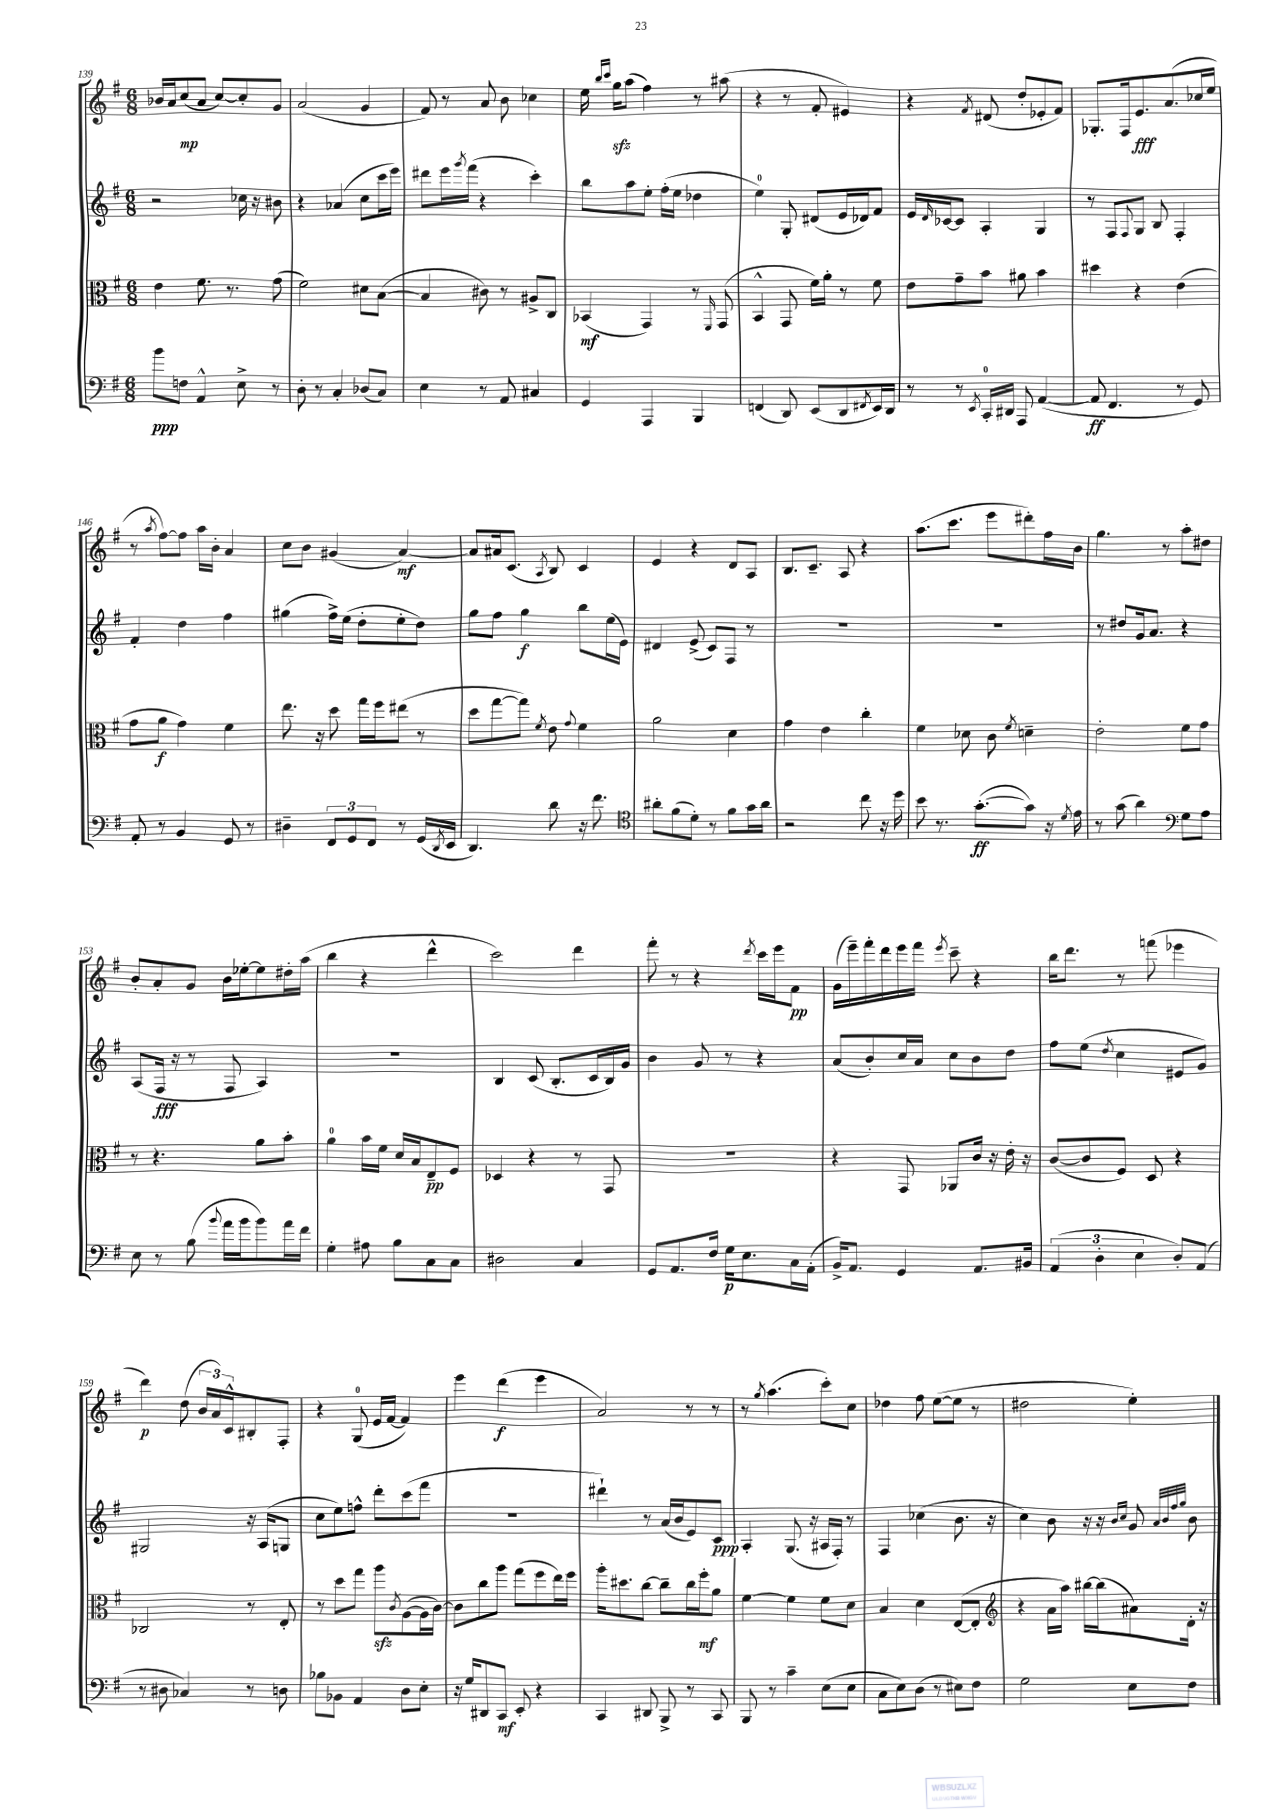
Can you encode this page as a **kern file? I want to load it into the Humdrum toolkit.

**kern	**kern	**kern	**kern
*staff4	*staff3	*staff2	*staff1
*clefF4	*clefC3	*clefG2	*clefG2
*k[f#]	*k[f#]	*k[f#]	*k[f#]
*M6/8	*M6/8	*M6/8	*M6/8
8b	4e	2r	16b-
.	.	.	16a
8F	.	.	(8cc
4AA^^	8.f#	.	8a
.	.	.	[8cc)
.	8.r	.	.
8E^	.	16cc-	8cc']
.	.	16r	.
8r	(8g	8b#	8g
=	=	=	=
8D'	2f#)	4r	(2a
8r	.	.	.
4C'	.	(4a-	.
(8D-	8d#	8cc	4g
8C)	([8B	16ccc	.
.	.	16eee)	.
=	=	=	=
4E	4B]	8ddd#	8f#)
.	.	16eee	8r
.	.	8qggg	.
.	.	(16fff#	.
8r	8c#)	4r	8a
8AA	8r	.	8b
4C#	8A#^	4ccc')	4cc-
.	8C	.	.
=	=	=	=
4GG	(4BB-	8bb	16ee
.	.	.	16qqbb
.	.	.	16qqccc
.	.	.	16gg
.	.	8aa	(8aa
4AAA	4GG)	8ee'	4ff#)
.	.	(16ff#'	.
.	.	16ee	.
4BBB	8r	4dd-	8r
.	16qqFF#	.	.
.	(8GG	.	(8aa#
=	=	=	=
(4FF	4BB^^	4ee)	4r
8DD)	8GG	8G'	8r
(8EE	16f#)	(8d#	8f#'
.	16a'	.	.
8DD	8r	16e	4e#)
.	.	16d-)	.
8qFF#	.	.	.
16EE)	8f#	8f#	.
16DD	.	.	.
=	=	=	=
8r	8e	16e	4r
.	.	16qqd	.
.	.	[16c-	.
8r	8g~	8c-]	.
8qEE	.	.	8qf#
16CC'	8b	4A'	(8d#
16DD#	.	.	.
8AAA	8a#	.	8dd'
([4AA	4b	4G	8e-'
.	.	.	8f#)
=	=	=	=
8AA]	4dd#	8r	8.G-'
4.FF#	.	8F#	.
.	.	.	16F#
.	.	8qqF#	.
.	4r	8G	8.e
.	.	8B	.
.	.	.	(8.a
8r	(4e	4F#'	.
8GG)	.	.	16cc-
.	.	.	16ee
=	=	=	=
8AA'	8g	4f#'	8r
.	.	.	8qaa
8r	8a	.	[8ff#)
4BB	4g)	4dd	8ff#]
.	.	.	16aa
.	.	.	16b'
8GG	4f#	4ff#	4a
8r	.	.	.
=	=	=	=
4D#~	8.ee	(4gg#	8cc
.	.	.	8b
.	16r	.	.
12FF#	8dd	16ff#^)	(4g#
.	.	(16ee	.
12GG	.	.	.
.	16gg	8dd'	.
12FF#	.	.	.
.	16ff#	.	.
8r	(8ee#	8ee'	[4a)
(16GG	8r	8dd)	.
8qDD	.	.	.
16EE	.	.	.
=	=	=	=
4.DD)	8dd	8gg	8a]
.	[8gg	8ff#	16a#
.	.	.	(8.c
.	8gg])	4gg	.
.	8qf#	.	8qA
8d	8e	.	8B)
.	8qqg	.	.
16r	4f#	8bb	4c
8.f#	.	.	.
.	.	(16ee	.
.	.	16e)	.
=	=	=	=
*clefC4	*	*	*
8a#'	2a	4d#	4e
(8f#	.	.	.
8d')	.	(8e^	4r
8r	.	8c)	.
8f#	4d	8F#	8d
16g	.	8r	8A
16a#	.	.	.
=	=	=	=
2r	4g	2.r	8.B
.	.	.	8.c~
.	4e	.	.
.	.	.	8A
8cc	4cc'	.	4r
16r	.	.	.
16dd	.	.	.
=	=	=	=
8b	4f#	2.r	(8.aa
8.r	.	.	.
.	.	.	8.ccc
.	8d-	.	.
([8.g'	.	.	.
.	8c	.	8eee
.	8qf#	.	.
8g])	4d~	.	8ddd#')
16r	.	.	16ff#
8qd	.	.	.
16e	.	.	16b
=	=	=	=
8r	2e'	8r	4.gg
(8g	.	8dd#	.
4a)	.	16g	.
.	.	8.a	.
.	.	.	8r
*clefF4	*	*	*
8G	8f#	4r	8aa'
8A	8g	.	8dd#
=	=	=	=
8E	8r	(8A	8b'
8r	4.r	16F#	8a'
.	.	16r	.
(8B	.	8r	8g
8qqb	.	.	.
16a	.	8F#	16b
16b	.	.	[16ee-'
8b)	8a	4A)	8ee-]
16a	8b'	.	16dd#'
16f#	.	.	(16aa
=	=	=	=
4G'	4a	2.r	4bb
8A#	16b	.	4r
.	16f#	.	.
8B	16d	.	.
.	16B	.	.
8C	8E~	.	4ddd^^
8C	8F#	.	.
=	=	=	=
2D#	4D-	4B	2ccc)
.	4r	(8c	.
.	.	8.B'	.
4C	8r	.	4ddd
.	.	16c	.
.	8GG	16B)	.
.	.	16g	.
=	=	=	=
8GG	2.r	4b	8fff#'
8.AA	.	.	8r
.	.	8g	4r
16F#	.	.	.
16G	.	8r	.
8.E	.	.	.
.	.	.	8qddd
.	.	4r	16ccc
.	.	.	16eee
16C	.	.	8f#
(16AA'	.	.	.
=	=	=	=
16BB^)	4r	(8a	(16g
8.AA	.	.	16eee~)
.	.	8b')	16fff#'
.	.	.	16ddd
4GG	8GG	16cc	16eee
.	.	16a	16fff#
.	.	.	8qeee
.	8AA-	8cc	8ccc~
8.AA	16c	8b	4r
.	16r	.	.
.	16e'	8dd	.
16BB#	16r	.	.
=	=	=	=
(6AA	([8c	8ff#	16bb
.	.	.	8.ddd
.	8c]	(8ee	.
6D'	.	.	.
.	.	8qdd	.
.	8F#)	4cc	8r
6E	.	.	.
.	8D	.	(8fff
8D')	4r	8e#	4eee-
(8AA	.	8g)	.
=	=	=	=
8r	2C-	2G#	4ddd)
8D#	.	.	.
4C-)	.	.	(8dd
.	.	.	24b
.	.	.	24a)
.	.	.	24c^^
8r	8r	16r	8B#'
.	.	(16A	.
8D	8E'	8G	8F#'
=	=	=	=
8B-	8r	8cc	4r
8BB-	8dd	8ee)	.
4AA	8gg	8ff^^	(8G
.	8aa	8ddd'	16e
.	.	.	[16f#
.	8qc	.	.
8D	([8A	(8ccc	4f#])
8E'	16A]	8fff#	.
.	[16c)	.	.
=	=	=	=
16r	8c]	2.r	4eee
16G	.	.	.
8DD#	8cc	.	.
8CC	8aa	.	(4ddd
8EE'	(8gg	.	.
4r	8ff#	.	4eee
.	16ee)	.	.
.	16ff#	.	.
=	=	=	=
4CC	16aa'	4ddd#`)	2a)
.	8.dd#	.	.
8DD#	[8cc	8r	.
8BBB^	8cc~]	(16a	.
.	.	16b	.
8r	16cc	8e)	8r
.	16ff#'	.	.
8CC	8a	8c	8r
=	=	=	=
8BBB	[4f#	4A'	8r
.	.	.	8qgg
8r	.	.	(4.aa
4c~	4f#]	(8.G	.
.	.	16r	.
(8E	8f#	16A#	8ccc')
.	.	16F#')	.
8E	8d	8r	8cc
=	=	=	=
8C	4B	4F#	4dd-
8E)	.	.	.
(8D	4d	(4cc-	8ff#
8r	.	.	([8ee
8E#)	([8E	8.b	8ee]
8F#	8E']	.	8r
.	.	16r	.
=	=	=	=
*	*clefG2	*	*
2G	4r	4cc)	2dd#
.	16a	8b	.
.	16aa)	.	.
.	[16bb#	16r	.
.	(16bb#]	16r	.
.	.	16qqb	.
.	.	16qqcc	.
8E	8a#)	8g	4ee')
.	.	32qqa	.
.	.	32qqb	.
.	.	32qqff#	.
.	.	32qqgg	.
8F#	16d'	8b	.
.	16r	.	.
==	==	==	==
*-	*-	*-	*-
